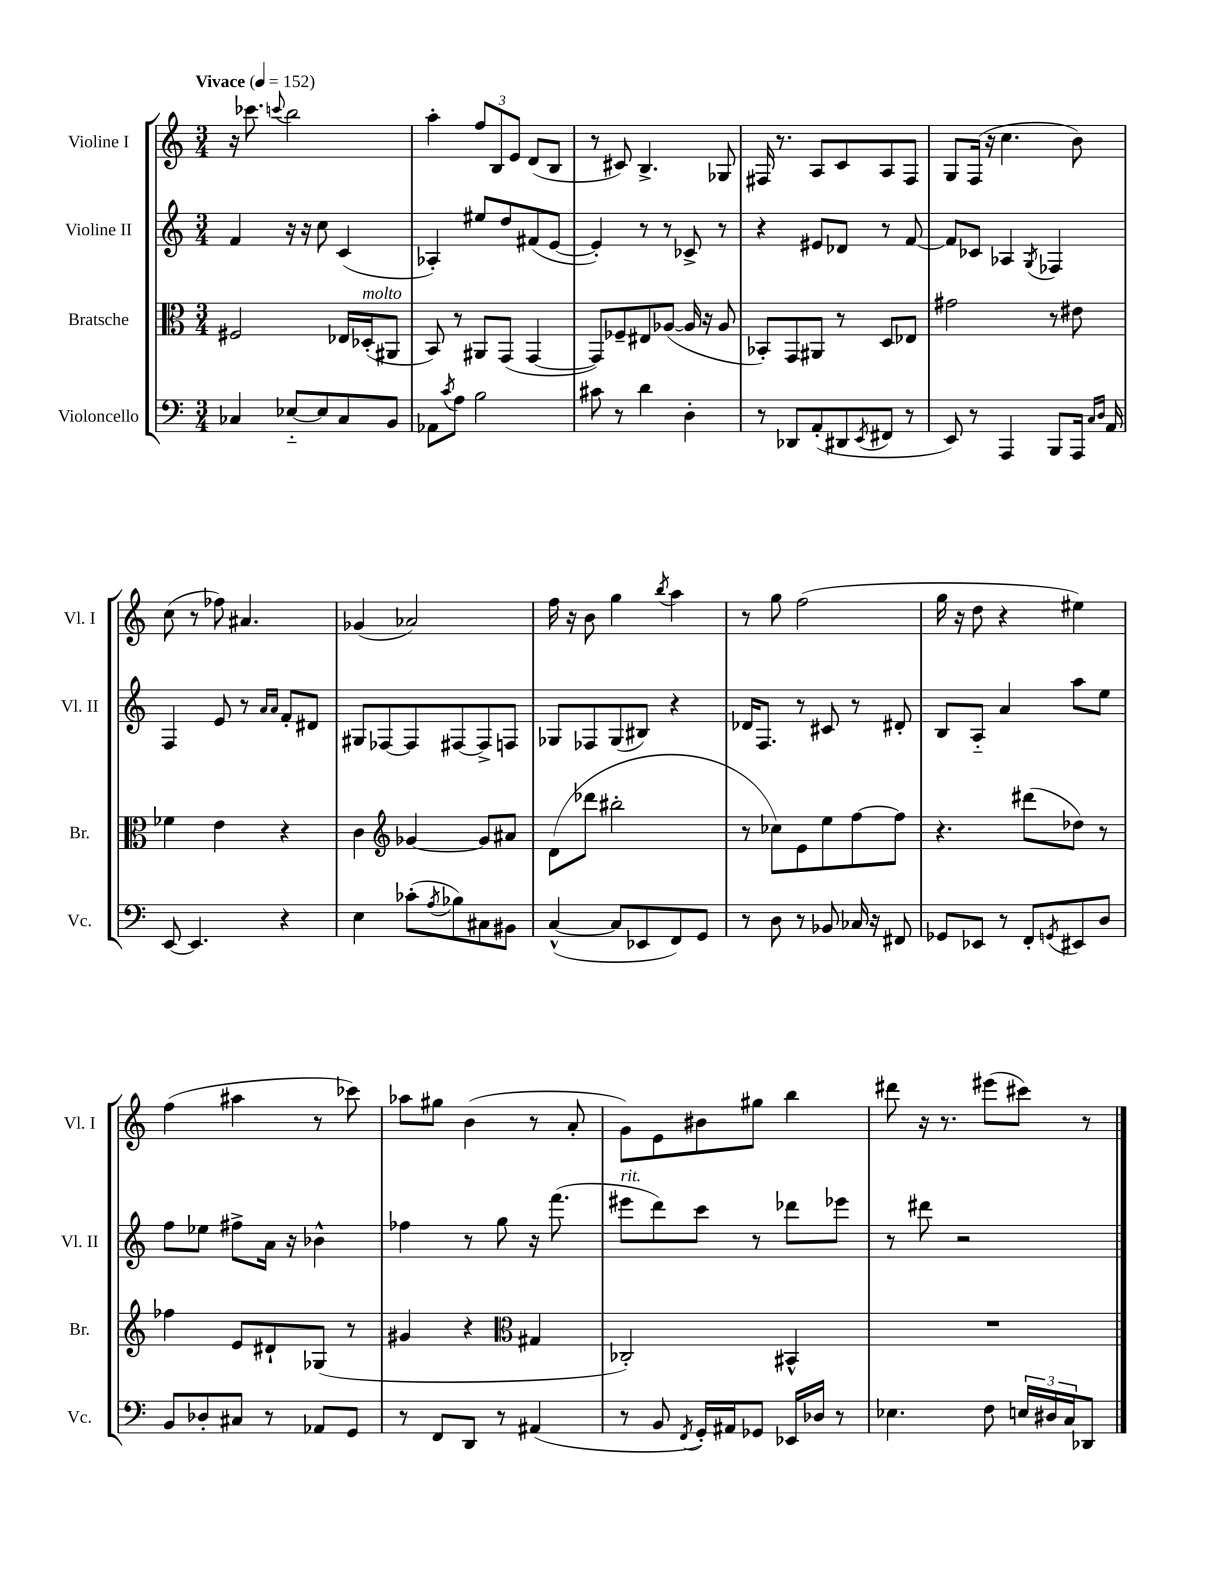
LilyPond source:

<<
\new StaffGroup <<
\new Staff = "s0" \with { instrumentName = "Violine I" shortInstrumentName = "Vl. I" } {
    \clef treble \key c \major \numericTimeSignature \time 3/4 \tempo "Vivace" 4 = 152
    r16 ces'''8. \appoggiatura { c'''8 } b''2 |
    a''4-. \tuplet 3/2 { f''8 b8 e'8 } d'8( b8 |
    r8 cis'8) b4.-> ges8 |
    fis16 r8. a8 c'8 a8 fis8 |
    g8 f16( r16 c''4. b'8) |
    c''8( r8 fes''8) ais'4. |
    ges'4( aes'2) |
    f''16 r16 b'8 g''4 \acciaccatura { b''8 } a''4 |
    r8 g''8 f''2( |
    g''16 r16 d''8 r4 eis''4) |
    f''4( ais''4 r8 ces'''8) |
    aes''8 gis''8 b'4( r8 a'8-. |
    g'8) e'8 bis'8 gis''8 b''4 |
    dis'''8 r16 r8. eis'''8( cis'''8) r8 \bar "|." |
}
\new Staff = "s1" \with { instrumentName = "Violine II" shortInstrumentName = "Vl. II" } {
    \clef treble \key c \major \numericTimeSignature \time 3/4
    f'4 r16 r16 c''8 c'4( |
    aes4-.) eis''8 d''8 fis'8( e'8~ |
    e'4-.) r8 r8 ces'8-> r8 |
    r4 eis'8 des'8 r8 f'8~ |
    f'8 ces'8 aes4 \acciaccatura { g8 } fes4 |
    f4 e'8 r8 \grace { a'16 a'16 } f'8-. dis'8 |
    gis8 fes8~ fes8 fis8~ fis8-> f8 |
    ges8 fes8 ges8( bis8) r4 |
    des'16 f8. r8 cis'8 r8 dis'8-. |
    b8 a8-_ a'4 a''8 e''8 |
    f''8 ees''8 fis''8-> a'16 r16 bes'4-^ |
    fes''4 r8 g''8 r16 f'''8.( |
    eis'''8^\markup { \italic "rit." } d'''8) c'''8 r8 des'''8 ees'''8 |
    r8 dis'''8 r2 \bar "|." |
}
\new Staff = "s2" \with { instrumentName = "Bratsche" shortInstrumentName = "Br." } {
    \clef alto \key c \major \numericTimeSignature \time 3/4
    fis2 ees16 des16-.^\markup { \italic "molto" }( ais,8 |
    b,8) r8 ais,8 g,8( g,4~ |
    g,8) fes8-- eis8 aes8~( aes16 r16 aes8 |
    bes,8-.) g,8 ais,8 r8 d8 ees8 |
    gis'2 r8 eis'8 |
    fes'4 e'4 r4 |
    c'4 \clef treble ges'4~ ges'8 ais'8 |
    d'8( des'''8 bis''2-. |
    r8 ces''8) e'8 e''8 f''8~ f''8 |
    r4. dis'''8( des''8) r8 |
    fes''4 e'8 dis'8-! ges8( r8 |
    gis'4 r4 \clef alto gis4 |
    ces2-.) bis,4-^ |
    R2. \bar "|." |
}
\new Staff = "s3" \with { instrumentName = "Violoncello" shortInstrumentName = "Vc." } {
    \clef bass \key c \major \numericTimeSignature \time 3/4
    ces4 ees8~-_ ees8 ces8 b,8 |
    aes,8 \acciaccatura { c'8 } a8 b2 |
    cis'8 r8 d'4 d4-. |
    r8 des,8 a,8-.( dis,8 \acciaccatura { e,8 } fis,8 r8 |
    e,8) r8 a,,4 b,,8 a,,16 \grace { c16 d16 } a,16 |
    e,8~ e,4. r4 |
    e4 ces'8-.( \acciaccatura { a8 } bes8) cis8 bis,8 |
    c4~-^( c8 ees,8 f,8) g,8 |
    r8 d8 r8 bes,8 ces16 r16 fis,8 |
    ges,8 ees,8 r8 f,8-. \acciaccatura { g,8 } eis,8 d8 |
    b,8 des8-. cis8 r8 aes,8 g,8 |
    r8 f,8 d,8 r8 ais,4( |
    r8 b,8 \acciaccatura { f,8 } g,16-.) ais,16 ges,8 ees,16 des16 r8 |
    ees4. f8 \tuplet 3/2 { e16 dis16 c16 } des,8 \bar "|." |
}
>>
>>
\layout { \context { \Score \remove "Bar_number_engraver" } }
